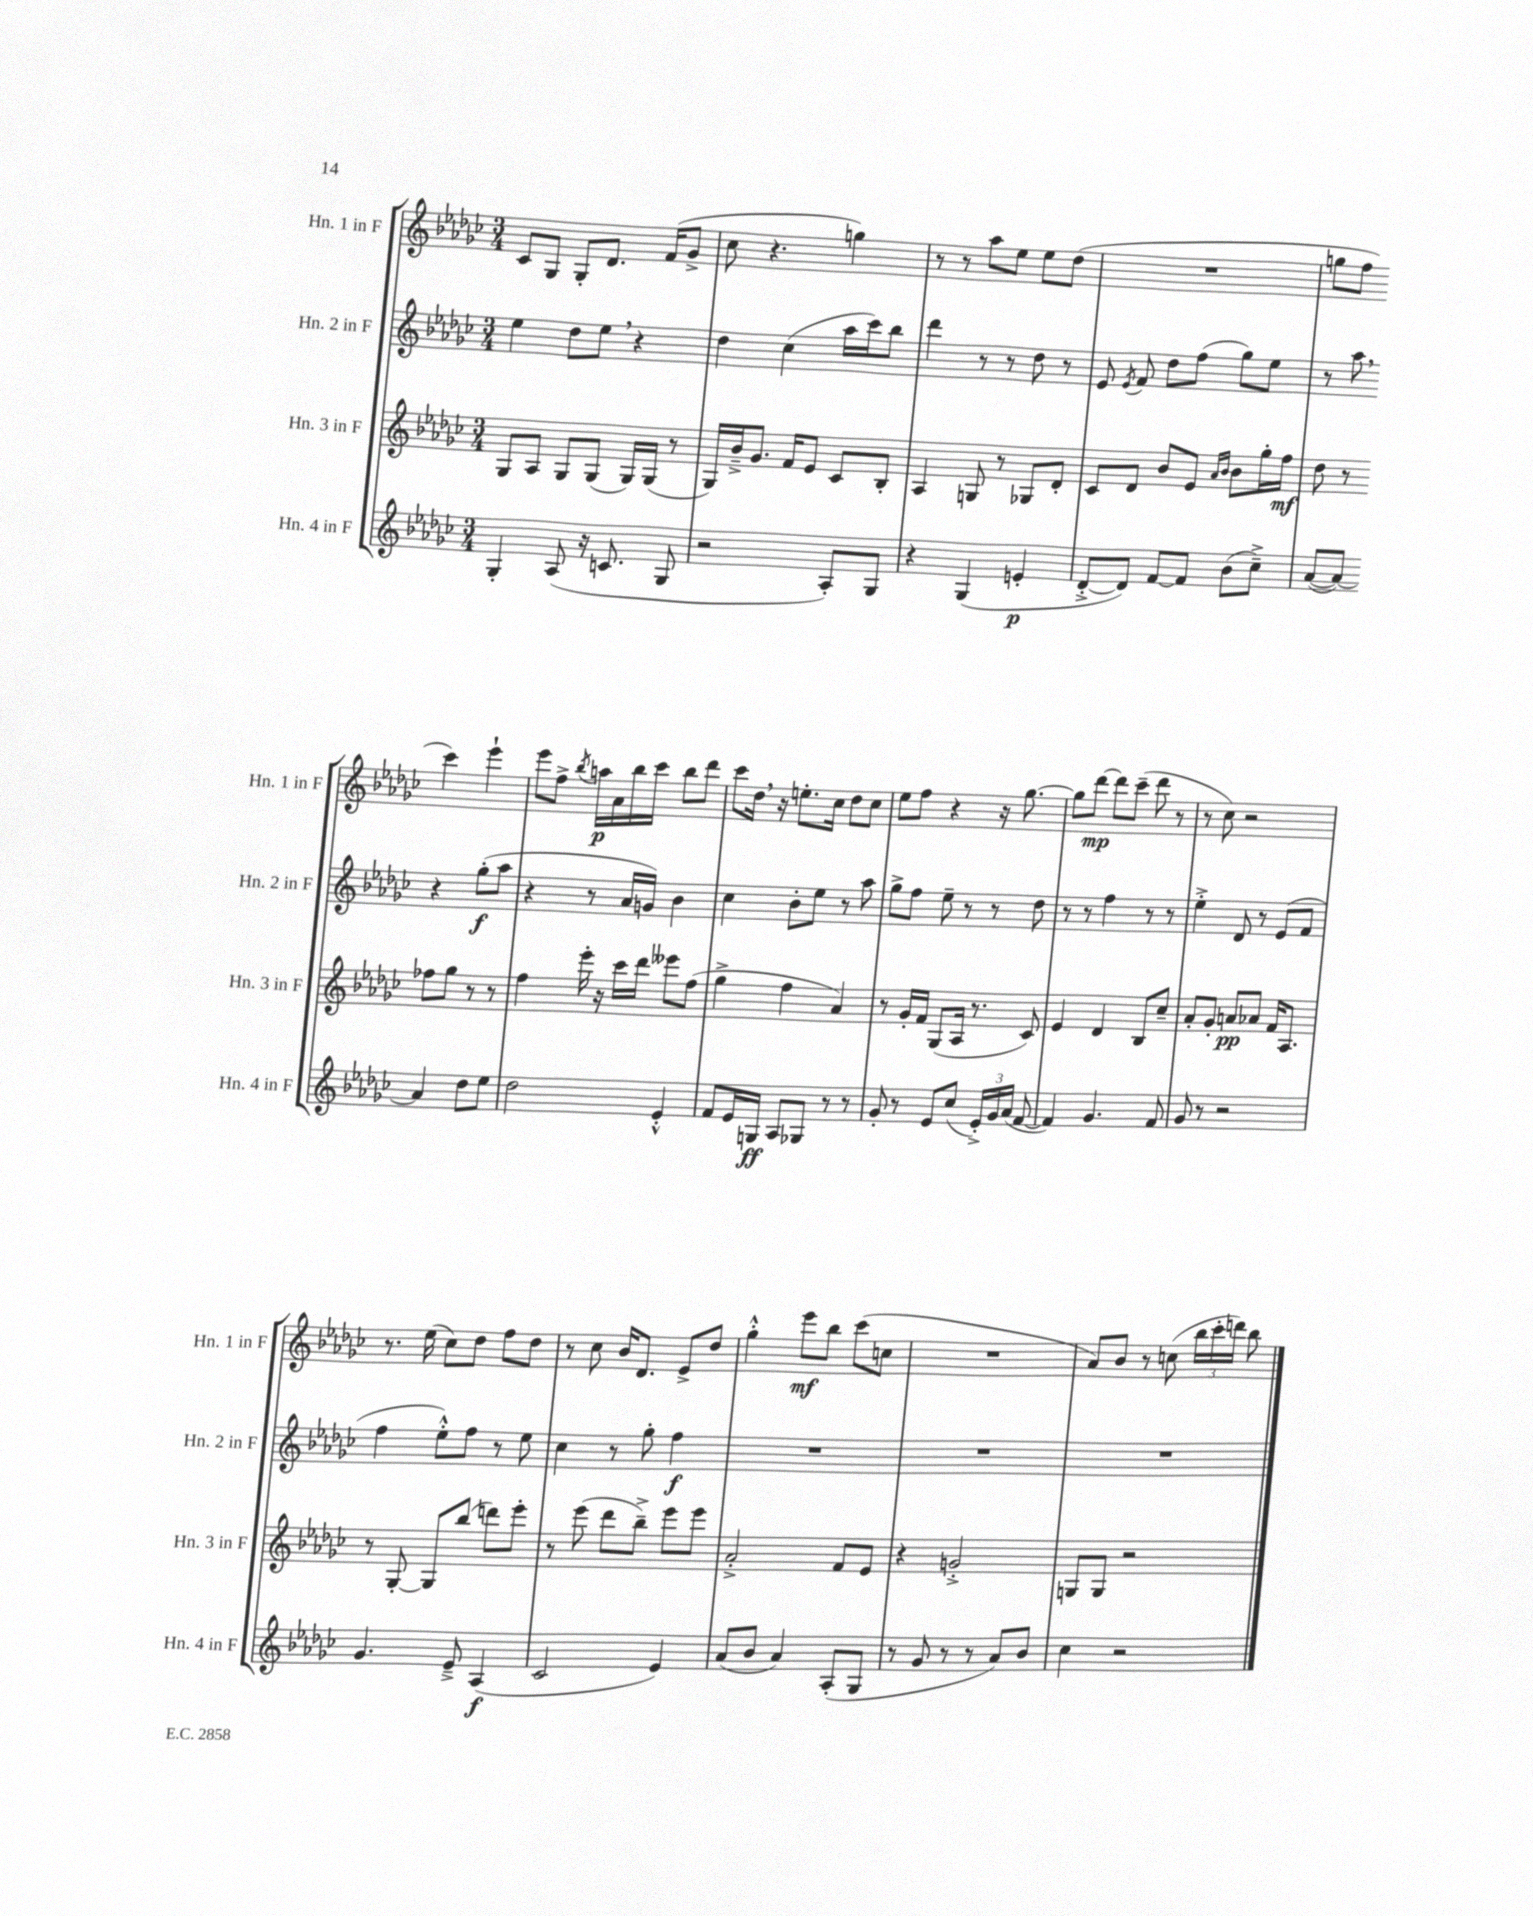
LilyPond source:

<<
\new StaffGroup <<
\new Staff = "s0" \with { instrumentName = "Hn. 1 in F" shortInstrumentName = "Hn. 1 in F" } {
    \clef treble \key ges \major \numericTimeSignature \time 3/4
    \autoBeamOff ces'8[ ges8] ges8[-. des'8.] f'16[( ges'8]-> |
    ces''8 r4. g''4) |
    r8 r8 aes''8[ ees''8] ees''8[ des''8]( |
    R2. |
    g''8[ f''8] ces'''4) ees'''4-! |
    ees'''8[ f''8]-> \acciaccatura { bes''8 } a''16[\p aes'16 bes''16 ces'''16] bes''8[ des'''8] |
    ces'''8[ des''16] \breathe r16 e''8.[-. ces''16] des''8[ ces''8] |
    ees''8[ f''8] r4 r16 ges''8.~ |
    ges''8[ des'''8]~\mp des'''8[ ces'''8]--( des'''8 r8 |
    r8 ces''8) r2 |
    r8. ees''16( ces''8[) des''8] f''8[ des''8] |
    r8 ces''8 bes'16[ des'8.] ees'8[-> des''8] |
    ges''4-.-^ ees'''8[\mf bes''8] ces'''8[( c''8] |
    R2. |
    aes'8[) bes'8] r8 c''8( \tuplet 3/2 { bes''16[ ces'''16-. d'''16]) } bes''8 \bar "|." |
}
\new Staff = "s1" \with { instrumentName = "Hn. 2 in F" shortInstrumentName = "Hn. 2 in F" } {
    \clef treble \key ges \major \numericTimeSignature \time 3/4
    \autoBeamOff ees''4 des''8[ ees''8] \breathe r4 |
    des''4 ces''4( aes''16[ ces'''16) bes''8] |
    des'''4 r8 r8 des''8 r8 |
    ees'8 \acciaccatura { ees'8 } f'8 des''8[ f''8]( ges''8[) ees''8] |
    r8 aes''8 \breathe r4 ges''8[-.\f( aes''8] |
    r4 r8 aes'16[ g'16]) bes'4 |
    ces''4 bes'8[-. ees''8] r8 aes''8 |
    ges''8[-> f''8] ees''8-- r8 r8 des''8 |
    r8 r8 f''4 r8 r8 |
    ees''4-.-> des'8 r8 ees'8[( f'8] |
    f''4 ees''8[-.-^) f''8] r8 ees''8 |
    ces''4 r8 ges''8-. f''4\f |
    R2. |
    R2. |
    R2. \bar "|." |
}
\new Staff = "s2" \with { instrumentName = "Hn. 3 in F" shortInstrumentName = "Hn. 3 in F" } {
    \clef treble \key ges \major \numericTimeSignature \time 3/4
    \autoBeamOff ges8[ aes8] ges8[ ges8]( ges16[) ges16]( r8 |
    ges16[) bes'16---> ges'8.] f'16[ ees'8] ces'8[ bes8]-. |
    aes4 g8 r8 ges8[ des'8]-. |
    ces'8[ des'8] bes'8[ ees'8] \grace { aes'16[ bes'16] } bes'8[ ges''16-. f''16]\mf |
    des''8 r8 fes''8[ ges''8] r8 r8 |
    f''4 ees'''16-. r16 ces'''16[ des'''16] eeses'''8[ f''8]( |
    ges''4-> f''4 aes'4) |
    r8 ges'16[-. f'16] ges8[( aes16] r8. ces'8) |
    ees'4 des'4 bes8[ ces''8]-- |
    aes'8[-. ges'8]-. a'8[\pp aes'8] f'16[ aes8.] |
    r8 ges8~-. ges8[ bes''8]( d'''8[) ees'''8]-. |
    r8 ees'''8( des'''8[ bes''8]--->) ees'''8[ ees'''8] |
    aes'2-.-> f'8[ ees'8] |
    r4 g'2-.-> |
    g8[ g8] r2 \bar "|." |
}
\new Staff = "s3" \with { instrumentName = "Hn. 4 in F" shortInstrumentName = "Hn. 4 in F" } {
    \clef treble \key ges \major \numericTimeSignature \time 3/4
    \autoBeamOff ges4-. aes8( r16 c'8. ges8 |
    r2 aes8[-.) ges8] |
    r4 ges4( e'4-.\p |
    des'8[~-.-> des'8]) f'8[~ f'8] bes'8[( ces''8]--->) |
    aes'8[~( aes'8]~) aes'4 des''8[ ees''8] |
    des''2 ees'4-.-^ |
    f'8[ ees'16 g16]\ff aes8[ ges8] r8 r8 |
    ges'8-. r8 ees'8[ ces''8]( \tuplet 3/2 { ees'16[-.->) ges'16 aes'16]( } f'8~ |
    f'4) ges'4. f'8 |
    ges'8 r8 r2 |
    ges'4. ees'8---> aes4\f( |
    ces'2 ees'4) |
    aes'8[( bes'8] aes'4) aes8[-.( ges8] |
    r8 ges'8 r8 r8 aes'8[) bes'8] |
    ces''4 r2 \bar "|." |
}
>>
>>
\layout { \context { \Score \remove "Bar_number_engraver" } }
